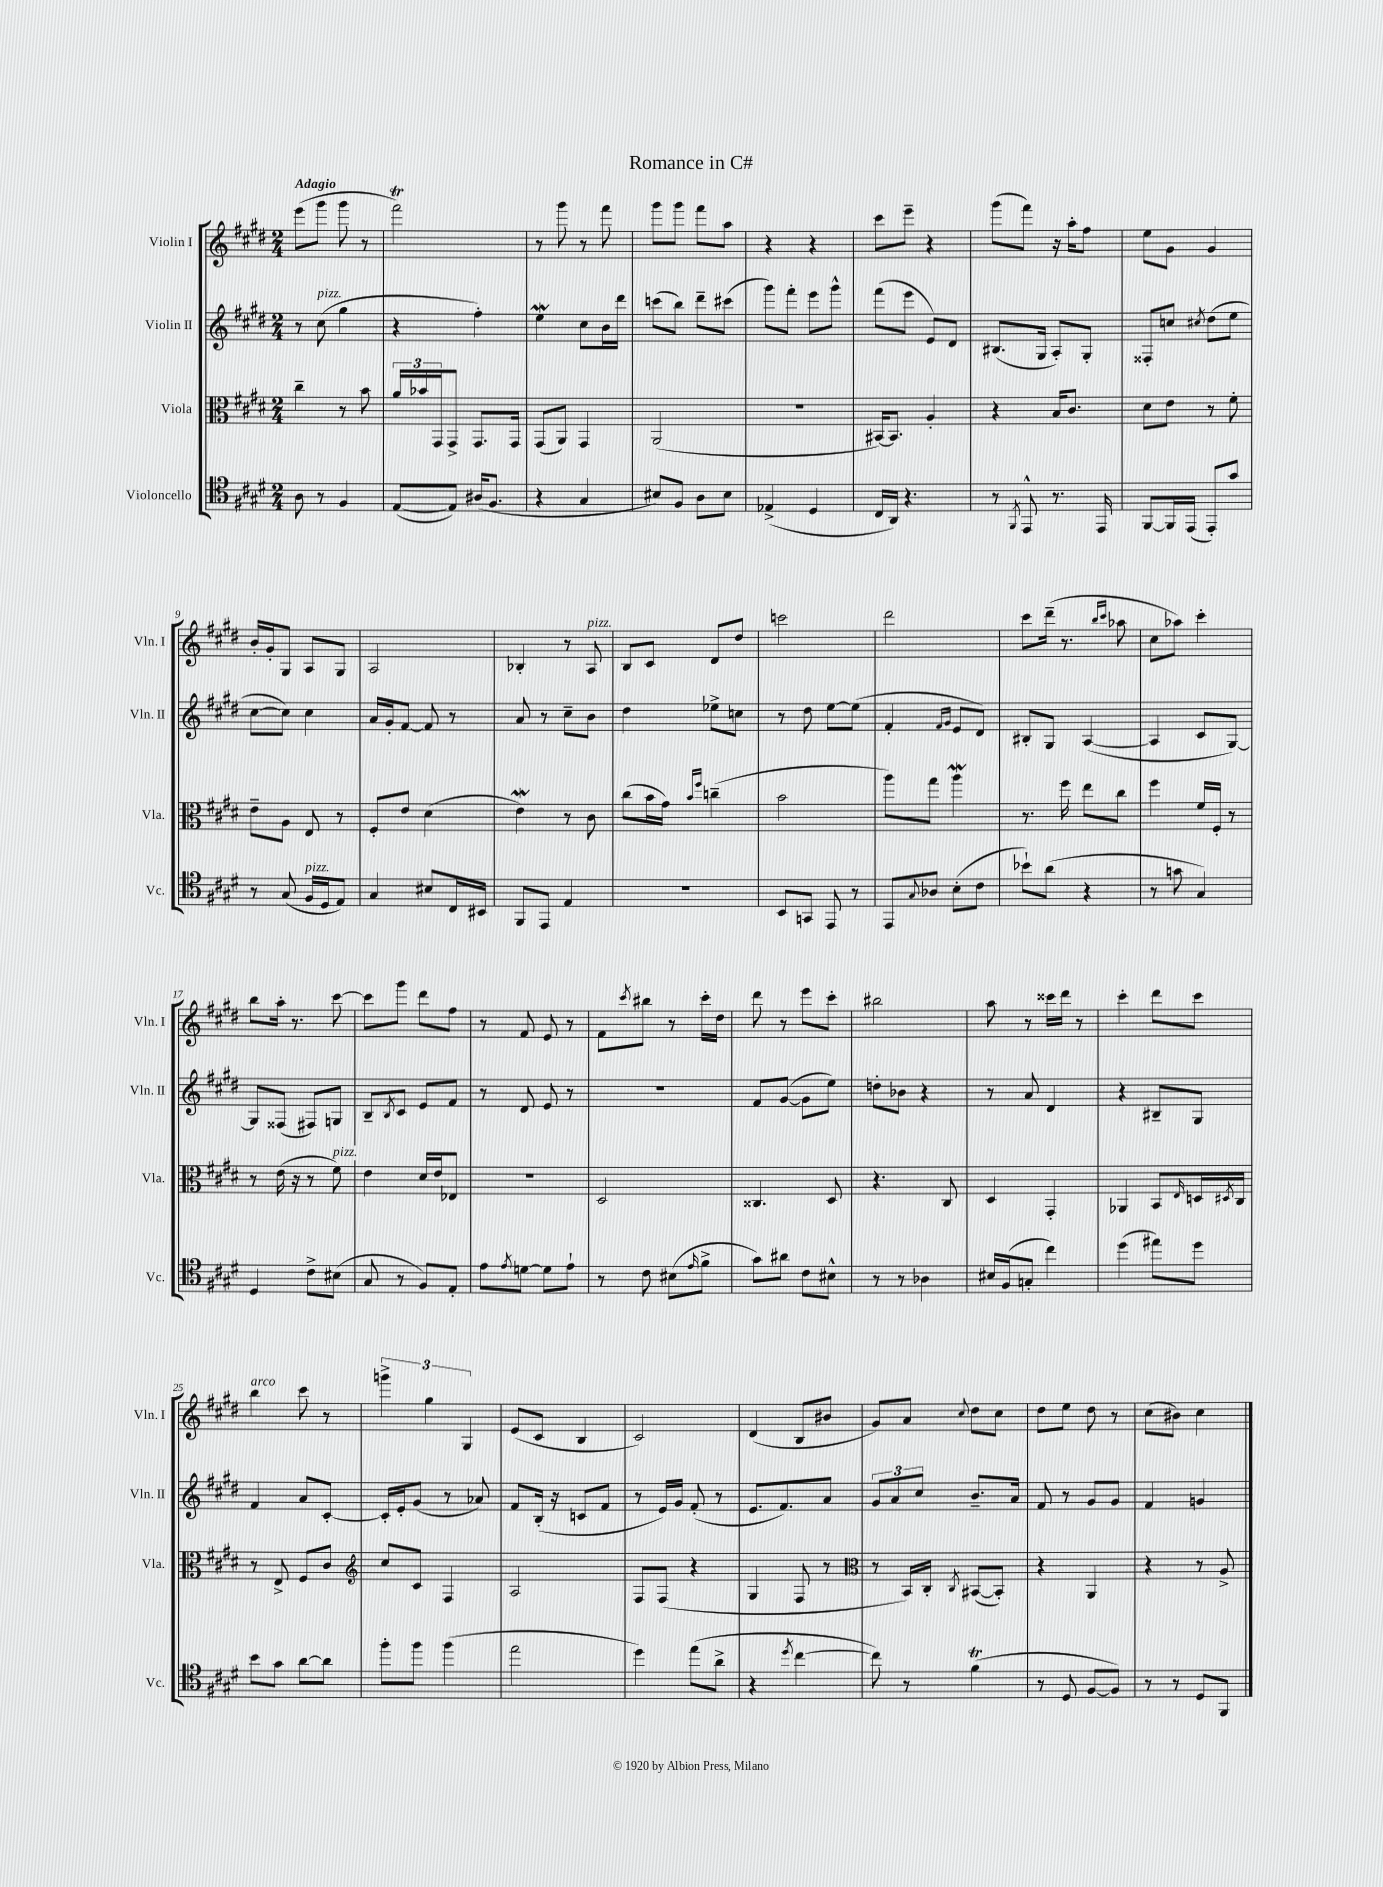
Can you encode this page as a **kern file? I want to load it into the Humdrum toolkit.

**kern	**kern	**kern	**kern
*staff4	*staff3	*staff2	*staff1
*clefC4	*clefC3	*clefG2	*clefG2
*k[f#c#g#d#]	*k[f#c#g#d#]	*k[f#c#g#d#]	*k[f#c#g#d#]
*M2/4	*M2/4	*M2/4	*M2/4
8A\	4cc#~\	8r	(8eee\L
8r	.	(8cc#\	8ggg#\J
4F#/	8r	4gg#\	8ggg#\
.	8b\	.	8r
=	=	=	=
([8E/L	24a/LL	4r	2fff#\)
.	24b-/	.	.
.	24GG#/J	.	.
8E/]J)	8GG#^/J	.	.
(16A#/LK	8.GG#/L	4ff#'\)	.
8.F#/J	.	.	.
.	16GG#/Jk	.	.
=	=	=	=
4r	(8GG#/L	4ee\	8r
.	8AA/J)	.	8ggg#\
4G#/	4GG#/	8cc#\L	8r
.	.	16b\L	8fff#\
.	.	16ddd#\JJ	.
=	=	=	=
8B#/L)	(2AA/	(8ccc\L	8ggg#\L
8F#/J	.	8bb\J)	8ggg#\J
8A\L	.	8ddd#~\L	8fff#\L
8B#\J	.	(8ccc#\J	8aa\J
=	=	=	=
(4E-^/	2r	8ggg#\L)	4r
.	.	8fff#'\J	.
4D#/	.	8eee\L	4r
.	.	8ggg#^^\J	.
=	=	=	=
16C#/LL	[16BB#/LK)	(8fff#\L	8ccc#\L
16AA/JJ)	8.BB#/]J	.	.
4.r	.	8eee\J	8eee~\J
.	4A'/	8e/L)	4r
.	.	8d#/J	.
=	=	=	=
8r	4r	(8.B#/L	(8ggg#\L
8qFF#/	.	.	.
8EE^^/	.	.	8fff#\J)
.	.	16G#/Jk	.
8.r	16B/LK	8A'/L)	16r
.	8.c#/J	.	16aa'\LK
.	.	8G#'/J	8ff#\J
16EE/	.	.	.
=	=	=	=
[8FF#/L	8d#\L	8F##'/L	8ee\L
16FF#/]L	8e\J	8cc/J	8g#\J
(16EE/JJ	.	.	.
.	.	8qcc#/	.
8EE'/L)	8r	(8dd#\L	4g#/
8g#/J	8f#'\	8ee\J	.
=	=	=	=
8r	8e~\L	[8cc#\L	16b'/LL
.	.	.	16g#'/J
(8G#/	8A\J	8cc#\]J)	8G#/J
16F#/LL	8E/	4cc#\	8A/L
16D#/J	.	.	.
8E/J)	8r	.	8G#/J
=	=	=	=
4G#/	8F#'/L	16a/LL	2A/
.	.	16g#'/J	.
.	8e/J	[8f#/J	.
8B#/L	(4d#\	8f#/]	.
16C#/L	.	8r	.
16BB#/JJ	.	.	.
=	=	=	=
8FF#/L	4e\)	8a/	4B-'/
8EE/J	.	8r	.
4E/	8r	8cc#~\L	8r
.	8c#\	8b\J	8A/
=	=	=	=
2r	(8cc#\L	4dd#\	8B/L
.	16b\L	.	8c#/J
.	16g#\JJ)	.	.
.	16qqb/LL	.	.
.	16qqff#/JJ	.	.
.	(4cc~\	8ee-^\L	8d#/L
.	.	8cc\J	8dd#/J
=	=	=	=
8BB/L	2b\	8r	2ccc\
8GG/J	.	8dd#\	.
8EE/	.	[8ee\L	.
8r	.	(8ee\]J	.
=	=	=	=
8EE/L	8aa\L)	4f#'/	2ddd#\
8qqG#/	.	.	.
8A-/J	8gg#\J	.	.
.	.	16qqf#/LL	.
.	.	16qqg#/JJ	.
(8B'\L	4aa\	8e/L	.
8c#\J	.	8d#/J)	.
=	=	=	=
8b-`\L)	8.r	8B#'/L	8ccc#\L
(8a\J	.	8G#/J	(16ddd#~\Jk
.	16ff#\	.	8.r
4r	8ee\L	([4A/	.
.	.	.	16qqbb/LL
.	.	.	16qqccc#/JJ
.	8cc#\J	.	8aa-\
=	=	=	=
8r	4ff#\	4A/]	8cc#\L
8g\	.	.	8aa-\J)
4G#/)	16f#/LL	8c#/L	4ccc#'\
.	16F#'/JJ	.	.
.	8r	[8G#/J)	.
=	=	=	=
4D#/	8r	8G#/]L	8bb\L
.	(16e\	(8F##/J	16aa'\Jk
.	16r	.	8.r
8c#^\L	8r	8F#/L)	.
(8B#\J	8f#\)	8G/J	[8ccc#\
=	=	=	=
8G#/	4e\	8B~/L	8ccc#\]L
.	.	8qB/	.
8r	.	8c#/J	8ggg#\J
8F#/L)	16d#/LL	8e/L	8ddd#\L
.	16e/J	.	.
8E'/J	8E-/J	8f#/J	8ff#\J
=	=	=	=
8e\L	2r	8r	8r
8qe/	.	.	.
[8d\J	.	8d#/	8f#/
8d\]L	.	8e/	8e/
8e`\J	.	8r	8r
=	=	=	=
8r	2D#/	2r	8f#\L
.	.	.	8qccc#/
8c#\	.	.	8bb#\J
(8B#\L	.	.	8r
16qqe/	.	.	.
8f#^\J	.	.	16ccc#'\LL
.	.	.	16dd#\JJ
=	=	=	=
8g#\L)	4.C##/	8f#/L	8ddd#\
8a#\J	.	([8g#/J	8r
8c#\L	.	8g#\]L	8eee\L
8B#^^\J	8D#/	8ee\J)	8ccc#'\J
=	=	=	=
8r	4.r	8dd'\L	2bb#\
8r	.	8b-\J	.
4A-\	.	4r	.
.	8C#/	.	.
=	=	=	=
16B#/LL	4D#/	8r	8aa\
(16F#/J	.	.	.
8G'/J	.	8a/	8r
4cc#\)	4GG#'/	4d#/	16ccc##\LL
.	.	.	16ddd#\JJ
.	.	.	8r
=	=	=	=
(4dd#\	4AA-/	4r	4ccc#'\
8ee#\L)	8BB/L	8B#~/L	8ddd#\L
.	16qqE/	.	.
8dd#\J	16D/L	8G#/J	8ccc#\J
.	8qD#/	.	.
.	16C#/JJ	.	.
=	=	=	=
8b\L	8r	4f#/	4bb\
8g#\J	8E^/	.	.
[8a\L	8F#/L	8a/L	8ccc#\
8a\]J	8c#/J	[8c#'/J	8r
=	=	=	=
*	*clefG2	*	*
8ff#'\L	8cc#/L	16c#'/]LL	6ggg^\
.	.	16e'/J	.
8ff#\J	8c#/J	(8g#/J	.
.	.	.	6gg#\
(4ff#\	4F#/	8r	.
.	.	.	6G#/
.	.	8a-/)	.
=	=	=	=
2ee\	2A/	8f#/L	(8e/L
.	.	(16B'/Jk	8c#/J
.	.	16r	.
.	.	8c/L	4B/
.	.	8f#/J	.
=	=	=	=
4dd#\)	8F#/L	8r	2c#/)
.	(8F#/J	16e/LL)	.
.	.	16g#/JJ	.
(8ee\L	4r	(8f#'/	.
8a^\J	.	8r	.
=	=	=	=
4r	4G#/	8.e/L	(4d#/
.	.	8.f#/)	.
8qdd#/	.	.	.
[4cc#\	8F#/	.	8B/L
.	8r	8a/J	8b#/J
=	=	=	=
*	*clefC3	*	*
8cc#\])	8r	12g#/L	8g#/L)
.	.	12a/	.
8r	16BB/LL)	.	8a/J
.	.	12cc#/J	.
.	16C#'/JJ	.	.
.	8qC#/	.	8qqcc#/
(4f#\	([8BB#/L	8.b~/L	8dd#\L
.	8BB#'/]J)	.	8cc#\J
.	.	16a/Jk	.
=	=	=	=
8r	4r	8f#/	8dd#\L
8D#/	.	8r	8ee\J
[8F#/L	4AA/	8g#/L	8dd#\
8F#/]J)	.	8g#/J	8r
=	=	=	=
8r	4r	4f#/	(8cc#\L
8r	.	.	8b#\J)
8D#/L	8r	4g/	4cc#\
8FF#/J	8A^/	.	.
==	==	==	==
*-	*-	*-	*-
